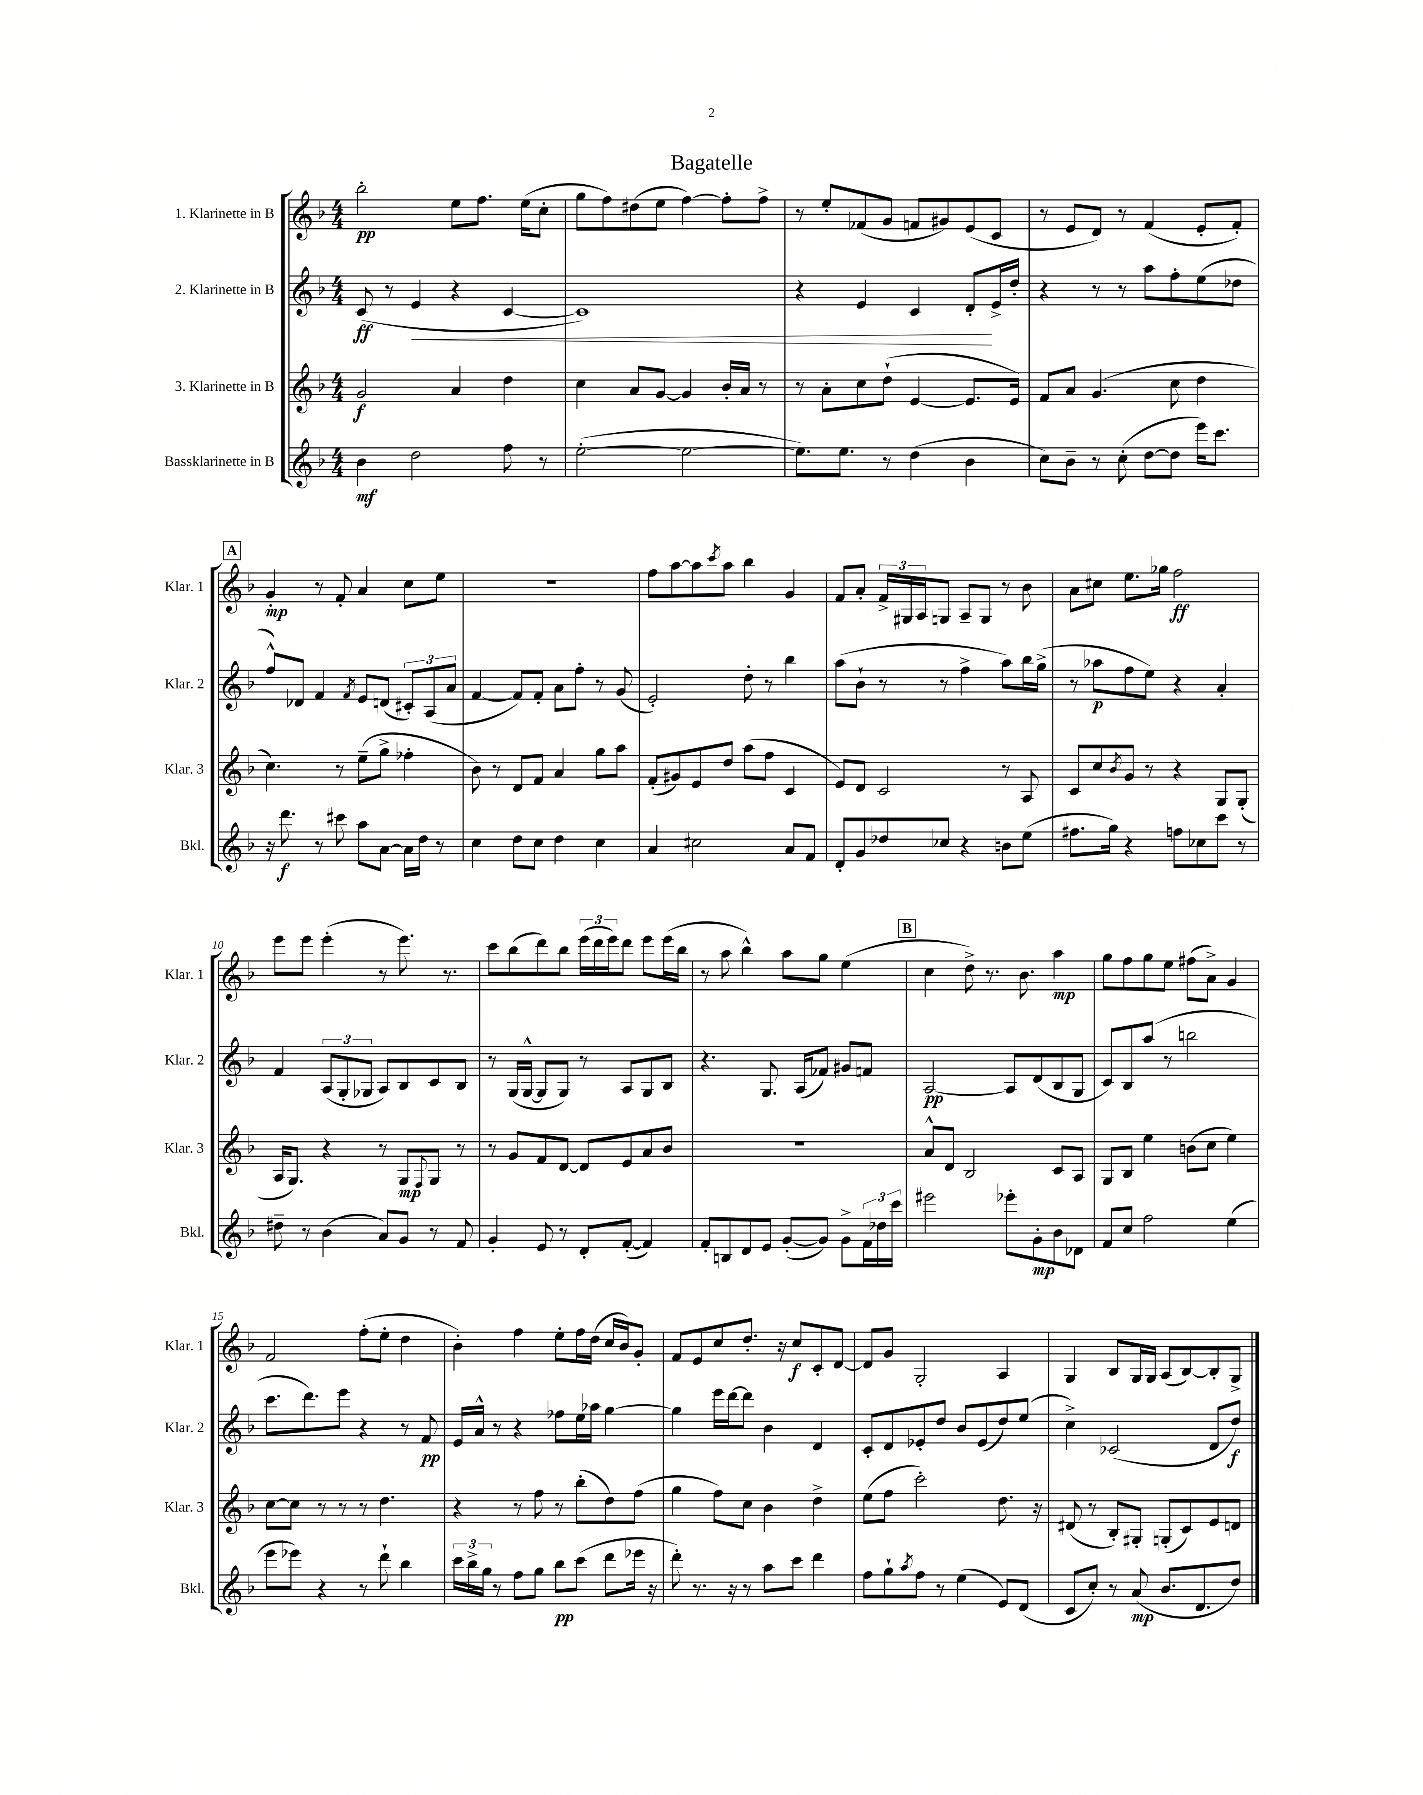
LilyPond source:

\header { title = "Bagatelle" }
<<
\new StaffGroup <<
\new Staff = "s0" \with { instrumentName = "1. Klarinette in B" shortInstrumentName = "Klar. 1" } {
    \clef treble \key f \major \numericTimeSignature \time 4/4
    bes''2-.\pp e''8 f''8. e''16( c''8-. |
    g''8 f''8) dis''8( e''8 f''4~) f''8-. f''8-> |
    r8 e''8-. fes'8( g'8 f'8 gis'8) e'8( c'8 |
    r8 e'8 d'8) r8 f'4( e'8-. f'8-.) |
    \mark \markup { \box "A" } g'4-.\mp r8 f'8-. a'4 c''8 e''8 |
    R1 |
    f''8 a''8~ a''8 \acciaccatura { c'''8 } a''8 bes''4 g'4 |
    f'8 a'8-. \tuplet 3/2 { f'16-> gis16 a16 } g8 a8-- g8 r8 bes'8 |
    a'8 cis''8 e''8. ges''16 f''2\ff |
    e'''8 e'''8 e'''4-.( r8 e'''8.) r8. |
    c'''8 bes''8( d'''8) bes''8 \tuplet 3/2 { e'''16( d'''16 e'''16) } d'''8 e'''8 e'''16( bes''16 |
    r8 a''8 bes''4-^) a''8 g''8 e''4( |
    \mark \markup { \box "B" } c''4 d''8->) r8. bes'8. a''4\mp |
    g''8 f''8 g''8 e''8 fis''8( a'8->) g'4 |
    f'2 f''8-.( e''8-. d''4 |
    bes'4-.) f''4 e''8-. f''16 d''16( c''16 bes'16) g'8-. |
    f'8 e'8 c''8 d''8.-. r16 c''8\f c'8-. d'8~ |
    d'8 g'8 g2-. a4 |
    g4 bes8 g16 g16 a8( bes8~) bes8-. g8-> \bar "|." |
}
\new Staff = "s1" \with { instrumentName = "2. Klarinette in B" shortInstrumentName = "Klar. 2" } {
    \clef treble \key f \major \numericTimeSignature \time 4/4
    c'8\ff( r8 e'4\< r4 c'4~ |
    c'1) |
    r4 e'4 c'4 d'8-.\! e'16-> d''16-. |
    r4 r8 r8 a''8 f''8-. e''8( des''8 |
    \mark \markup { \box "A" } f''8-^) des'8 f'4 \acciaccatura { f'8 } e'8 d'8( \tuplet 3/2 { cis'8-.) a8( a'8 } |
    f'4~ f'8) f'8-. a'8 f''8-. r8 g'8( |
    e'2-.) d''8-. r8 bes''4 |
    a''8( bes'8-! r8 r8 f''4-> a''8) bes''16 g''16->( |
    r8 aes''8\p f''8 e''8) r4 a'4-. |
    f'4 \tuplet 3/2 { a8( g8-. ges8 } a8) bes8 c'8 bes8 |
    r8 g16( g16~-^ g8 g8) r8 a8 g8 bes8 |
    r4. g8. a16( fes'8) gis'8 f'8 |
    \mark \markup { \box "B" } a2~\pp a8 d'8( bes8 g8 |
    c'8) bes8 a''8( r8 b''2 |
    c'''8. d'''8.) e'''8 r4 r8 f'8\pp |
    e'16 a'16-^ r8 r4 fes''8 e''16 aes''16 g''4~ |
    g''4 e'''16 d'''16~ d'''8 bes'4 d'4 |
    c'8-. d'8 ees'8-. d''8 bes'8 ees'8( d''8) e''8( |
    c''4->) ces'2( d'8 d''8\f) \bar "|." |
}
\new Staff = "s2" \with { instrumentName = "3. Klarinette in B" shortInstrumentName = "Klar. 3" } {
    \clef treble \key f \major \numericTimeSignature \time 4/4
    g'2\f a'4 d''4 |
    c''4 a'8 g'8~ g'4 bes'16-. a'16 r8 |
    r8 a'8-. c''8 d''8-!( e'4~ e'8. e'16) |
    f'8 a'8 g'4.( c''8 d''4 |
    \mark \markup { \box "A" } c''4.) r8 e''8--( g''8-> fes''4-. |
    bes'8) r8 d'8 f'8 a'4 g''8 a''8 |
    f'8-.( gis'8) e'8 d''8 a''8( f''8 c'4 |
    e'8) d'8 c'2 r8 a8 |
    c'8 c''8 \acciaccatura { bes'8 } g'8 r8 r4 g8 g8-.( |
    a16 g8.) r4 r8 g8\mp \appoggiatura { f8 } g8 r8 |
    r8 g'8 f'8 d'8~ d'8 e'8 a'8 bes'8 |
    r1 |
    \mark \markup { \box "B" } a'8-^ d'8 bes2 c'8 a8 |
    g8 bes8 e''4 b'8( c''8 e''4) |
    c''8~ c''8 r8 r8 r8 d''4. |
    r4 r8 f''8 r8 bes''8-.( d''8) f''8( |
    g''4 f''8) c''8 bes'4 d''4-> |
    e''8( f''8 c'''2-.) d''8. r16 |
    dis'8( r8 bes8-.) gis8-. g8-.( c'8) e'8 d'8 \bar "|." |
}
\new Staff = "s3" \with { instrumentName = "Bassklarinette in B" shortInstrumentName = "Bkl." } {
    \clef treble \key f \major \numericTimeSignature \time 4/4
    bes'4\mf d''2 f''8 r8 |
    e''2~-.( e''2~ |
    e''8.) e''8. r8 d''4( bes'4 |
    c''8) bes'8-- r8 c''8-.( d''8~ d''8 e'''16) c'''8. |
    \mark \markup { \box "A" } r16 d'''8.\f r8 cis'''8 a''8 a'8~ a'16 d''16 r8 |
    c''4 d''8 c''8 d''4 c''4 |
    a'4 cis''2 a'8 f'8 |
    d'8-. g'8 des''8 ces''8 r4 b'8 e''8( |
    fis''8. g''16) r4 f''8 ces''8 c'''8 r8 |
    dis''8-- r8 bes'4( a'8) g'8 r8 f'8 |
    g'4-. e'8 r8 d'8-. f'8~-.( f'4) |
    f'8-. b8 d'8 e'8 g'8~-.( g'8) g'8-> \tuplet 3/2 { f'16 des''16 c'''16 } |
    \mark \markup { \box "B" } eis'''2 ees'''8-. g'8-.\mp bes'8 des'8 |
    f'8 c''8 f''2 e''4( |
    e'''8 ees'''8) r4 r8 d'''8-! bes''4 |
    \tuplet 3/2 { c'''16 bes''16-> g''16 } r8 f''8 g''8 bes''8\pp c'''8( d'''8 ees'''16 r16 |
    d'''8-.) r8. r16 r8 a''8 c'''8 d'''4 |
    f''8 g''8-! \acciaccatura { a''8 } f''8 r8 e''4( e'8) d'8( |
    c'8 c''8-.) r8 a'8\mp( bes'8. d'8. d''8) \bar "|." |
}
>>
>>
